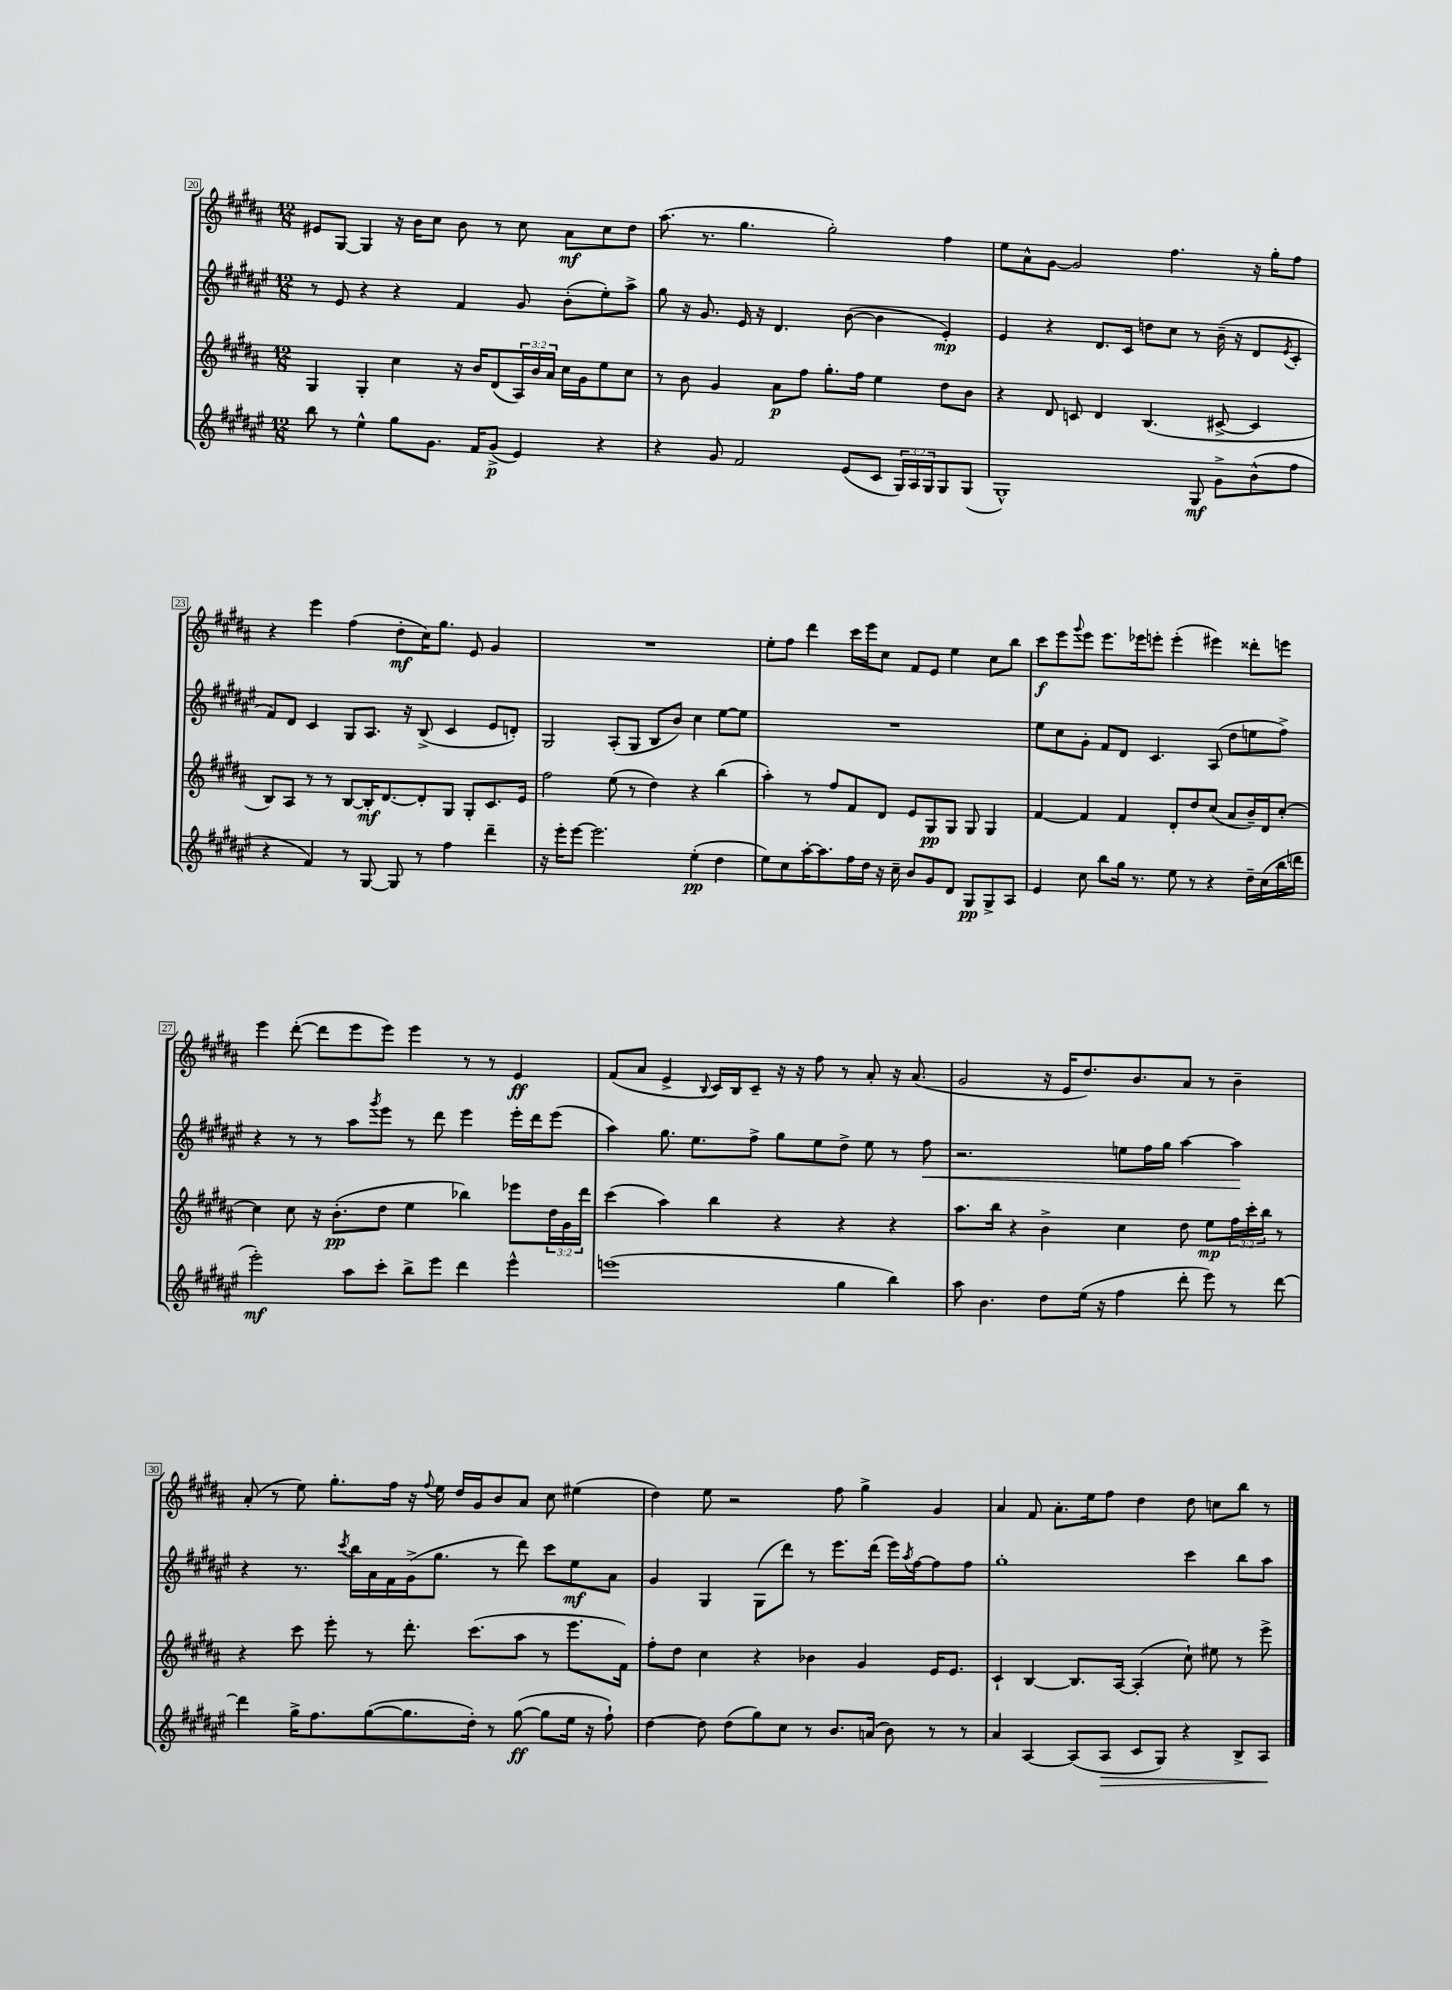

**kern	**kern	**kern	**kern
*staff4	*staff3	*staff2	*staff1
*clefG2	*clefG2	*clefG2	*clefG2
*k[f#c#g#d#a#e#]	*k[f#c#g#d#a#]	*k[f#c#g#d#a#e#]	*k[f#c#g#d#a#]
*M12/8	*M12/8	*M12/8	*M12/8
8bb	4G#	8r	8e#
8r	.	8e#	[8G#
4ee#^^	4G#'	4r	4G#]
8gg#	4cc#	4r	16r
.	.	.	16b
8.g#	.	.	8cc#
.	16r	4f#	8b
16f#	16b	.	.
(8g#^	(8d#	.	8r
4e#)	24A#)	8g#	8cc#
.	24b	.	.
.	24a#	.	.
.	16cc#	(8b'	8a#
.	16g#	.	.
4r	8ee	8ee#')	8cc#
.	8cc#	8aa#^	8dd#
=	=	=	=
4r	8r	8gg#	(8.aa#
.	8b	16r	.
.	.	8.g#	8.r
8g#	4g#	.	.
2f#	.	16e#	4.gg#
.	.	16r	.
.	8a#	4.d#	.
.	8ff#	.	.
.	8.gg#'	.	2gg#')
(8e#	.	([8b	.
.	16ff#	.	.
8c#	4ee	4b]	.
24G#)	.	.	.
24A#	.	.	.
24G#	.	.	.
8G#	8dd#	4e#')	4ff#
(8G#	8b	.	.
=	=	=	=
1G#^^)	4r	4e#	8ee
.	.	.	8a#^^
.	8d#	4r	[8g#
.	8c	.	2g#]
.	4d#	8.d#	.
.	.	16c#	.
.	(4.B	8dd	.
.	.	8cc#	4.ff#
8G#	.	8r	.
8g#^	[8c#^	(16b~	.
.	.	16r	.
(8b^^	4c#]	8d#	16r
.	.	.	16gg#'
.	.	8qe#	.
8ff#	.	8c#'	8ff#
=	=	=	=
4r	8B)	8f#)	4r
.	8A#	8d#	.
4f#)	8r	4c#	4eee
.	8r	.	.
8r	[8B	8G#	(4ff#
[8G#	16B']	8.A#	.
.	[8.d#	.	.
8G#]	.	.	8dd#'
.	.	16r	.
8r	8d#']	(8B^	16cc#)
.	.	.	8.gg#
4ff#	8G#	4c#	.
.	8G#'	.	8e
4ddd#~	8.c#	8e#	4g#
.	.	8d')	.
.	16e	.	.
=	=	=	=
16r	2ff#	2G#	1.r
16eee#'	.	.	.
[8eee#	.	.	.
2.eee#]	.	.	.
.	(8ee	(8A#'	.
.	8r	8G#	.
.	4dd#)	8B	.
.	.	8b)	.
(4ee#'	4r	4cc#	.
4dd#	(4bb	[8ee#	.
.	.	8ee#]	.
=	=	=	=
8ee#)	4aa#')	1.r	8ee'
8cc#	.	.	8ff#
[16aa#'	8r	.	4ddd#
8.aa#]	.	.	.
.	8ff#	.	.
16ff#	8f#	.	16ccc#
16dd#	.	.	16eee
16r	8d#	.	8cc#
16cc#~	.	.	.
8b	8e	.	8f#
8g#	8G#	.	8e
8d#	8G#	.	4ee
8G#	8G#	.	.
8G#^	4G#	.	8cc#
8A#	.	.	8bb
=	=	=	=
4e#	[4f#	8ee#	8ccc#
.	.	8cc#	8eee
.	.	.	8qqggg#
8cc#	4f#]	8g#'	8eee
8bb	.	8f#	8.eee
16gg#	4f#	8d#	.
8.r	.	.	16eee-
.	.	4.c#	8eee'
8ee#	8d#'	.	(4eee'
8r	8dd#	.	.
4r	(8cc#	(8A#	4eee#)
.	8a#	8dd#	.
16dd#~	16b~)	8ee	8ddd##'
(16cc#	16d#	.	.
16bb	[8cc#'	8ff#^)	8eee
16ddd	.	.	.
=	=	=	=
2eee#')	4cc#]	4r	4eee
.	8cc#	8r	([8ddd#'
.	16r	8r	8ddd#]
.	(8.b'	.	.
8aa#	.	8aa#	8eee
.	.	8qggg#	.
8ccc#'	8dd#	8eee#	8eee)
8bb^	4ee	8r	4eee
8eee#	.	8ddd#	.
4ddd#	4bb-)	4eee#	8r
.	.	.	8r
4eee#^^	8eee-	16eee#'	4e
.	.	16ddd#	.
.	24dd#	(8eee#	.
.	24g#	.	.
.	24ddd#	.	.
=	=	=	=
(1eee	(4ccc#	4aa#)	(8f#
.	.	.	8a#
.	4aa#)	8.gg#	4e^
.	.	8.ee#	.
.	.	.	8qqB
.	4bb	.	16c#)
.	.	.	16B
.	.	8ff#^	8c#~
.	4r	8gg#	16r
.	.	.	16r
.	.	8ee#	8ff#
4gg#	4r	8dd#^	8r
.	.	8ee#	8a#'
4bb)	4r	8r	16r
.	.	.	(8.a#
.	.	8ff#	.
=	=	=	=
8aa#	8.aa#	2.r	2g#
4.b	.	.	.
.	16bb	.	.
.	4r	.	.
8dd#	4b^	.	16r
.	.	.	16e
(16ee#	.	.	8.dd#)
16r	.	.	.
4ff#	4cc#	8ee	.
.	.	.	8.b
.	.	16ff#	.
.	.	16gg#	.
8ddd#'	8dd#	[4aa#	8a#
8eee#)	8ee	.	8r
8r	24ff#	4aa#]	4b~
.	24ccc#'	.	.
.	24bb	.	.
[8ddd#	8r	.	.
=	=	=	=
4ddd#]	4r	4r	(8a#'
.	.	.	8r
16gg#^	8ccc#	8.r	8ee)
8.ff#	.	.	.
.	8eee'	.	8.gg#'
.	.	8qccc#	.
.	.	16bb	.
([8gg#	8r	16a#	.
.	.	16f#	16ff#
8.gg#]	8.ddd#'	(16g#^	16r
.	.	.	8qqff#
.	.	8.gg#	16ee
.	.	.	16dd#
16dd#')	(8.ccc#	.	16g#
8r	.	8r	8b
([8gg#	8aa#	8ddd#)	8a#
8gg#]	8r	8ccc#	8cc#
16ee#	8.eee	8ee#	(4ee#
16r	.	.	.
8ff#`)	.	8a#	.
.	16f#)	.	.
=	=	=	=
[4dd#	8ff#'	4g#	4dd#)
.	8dd#	.	.
8dd#]	4cc#	4G#	8ee
(8dd#	.	.	2r
8gg#)	4r	(8G#	.
8cc#	.	8ddd#)	.
8r	4b-	8r	.
8.b	.	8.eee#	8ff#
.	4g#	.	4gg#^
(16a	.	(16ddd#	.
8b)	.	16eee#)	.
.	.	8qaa#	.
.	.	[16ff#	.
8r	16e	8ff#]	4g#
.	8.e	.	.
8r	.	8ff#	.
=	=	=	=
4a#	4c#`	1gg#'	4a#
[4A#	[4B	.	8f#
.	.	.	8.a#'
(8A#]	8.B]	.	.
.	.	.	16ee
8A#	.	.	8ff#
.	[16A#	.	.
8c#	(4A#']	.	4dd#
8G#)	.	.	.
4r	8cc#`)	4ccc#	8dd#
.	8ee#	.	8cc
8B^	8r	8bb	8bb
8A#	8eee^	8aa#	8r
==	==	==	==
*-	*-	*-	*-
